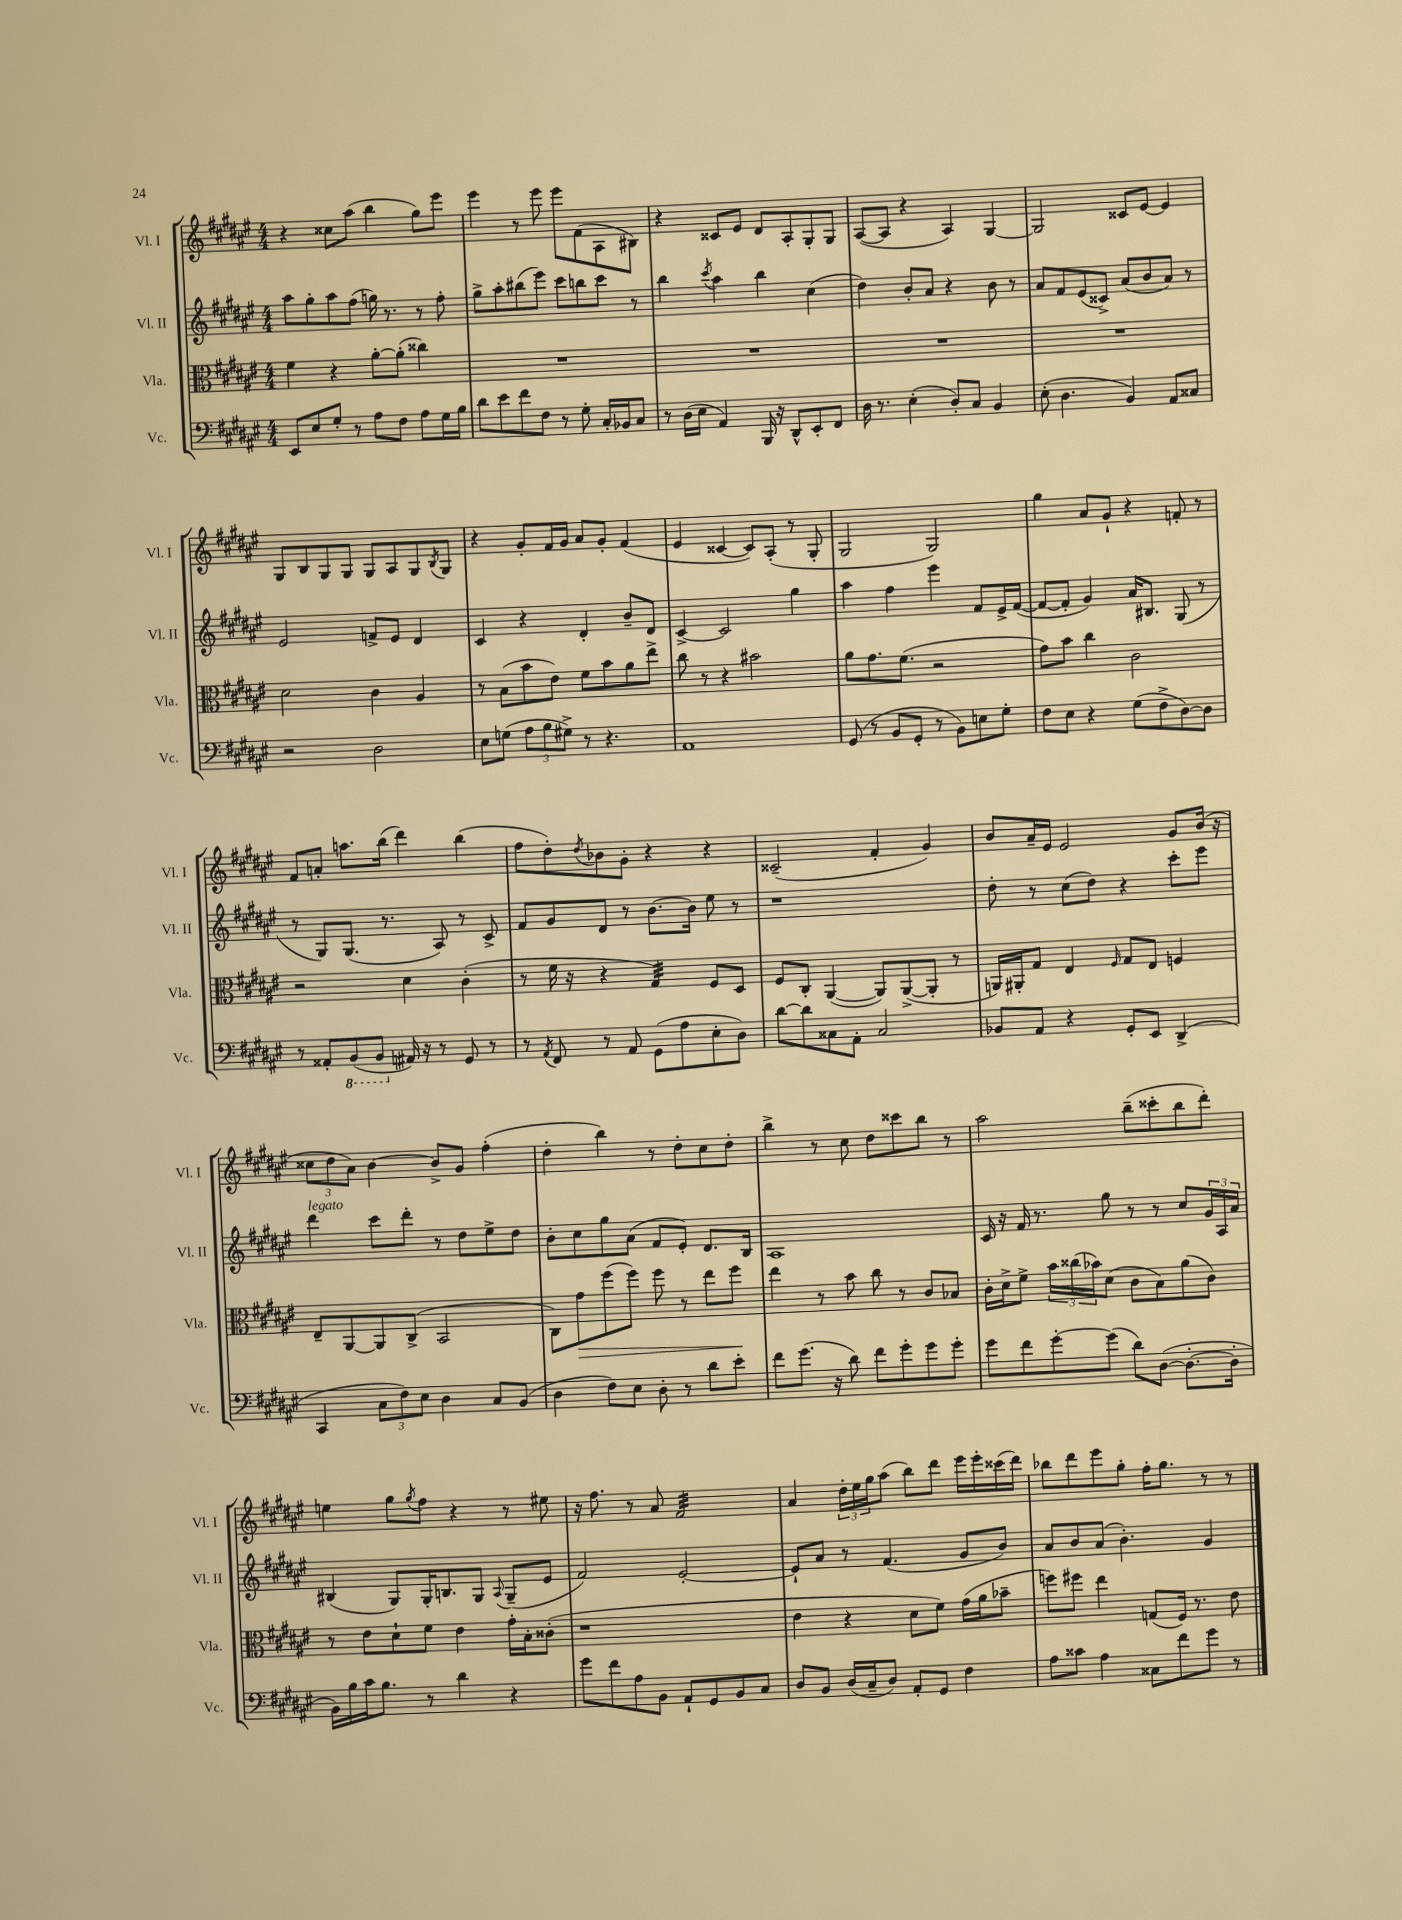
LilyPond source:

<<
\new StaffGroup <<
\new Staff = "s0" \with { instrumentName = "Vl. I" shortInstrumentName = "Vl. I" } {
    \clef treble \key fis \major \numericTimeSignature \time 4/4
    r4 cisis''8 ais''8( b''4 gis''8) eis'''8 |
    eis'''4 r8 eis'''8 eis'''8 fis'8( ais8 bis8) |
    r4 cisis'8 eis'8 dis'8 ais8-. gis8-. gis8 |
    ais8~( ais8 r4 ais4) gis4~ |
    gis2 cisis'8 eis'8~ eis'4 |
    gis8 b8 gis8 gis8 gis8 ais8 gis8 \acciaccatura { b8 } gis8 |
    r4 gis'8-. fis'16 gis'16 ais'8 gis'8-. fis'4( |
    eis'4 cisis'4~ cisis'8) ais8-.( r8 gis8-. |
    gis2 gis2) |
    gis''4 ais'8 gis'8-! r4 f'8-. r8 |
    fis'8 a'8-. a''8. b''16( dis'''4) b''4( |
    fis''8 dis''8-.) \acciaccatura { dis''8 } bes'8 gis'8-. r4 r4 |
    cisis'2--( fis'4-. gis'4) |
    b'8 ais'16-- eis'16 eis'2 gis'8 b'16( r16 |
    \tuplet 3/2 { cisis''8 dis''8 ais'8) } b'4~ b'8-> gis'8 fis''4-.( |
    dis''4-. b''4) r8 dis''8-. cis''8 dis''8-. |
    b''4-> r8 cis''8 dis''8 cisis'''8 b''8 r8 |
    ais''2 b''8--( cisis'''8-. b''8 dis'''8-.) |
    e''4 gis''8 \acciaccatura { gis''8 } fis''8 r4 r8 eis''8 |
    r16 fis''8. r8 ais'8 fis'2:32 |
    ais'4 \tuplet 3/2 { dis''16-. eis''16 gis''16 } ais''8( b''8) dis'''8 eis'''16 eis'''16-. cisis'''16( dis'''16) |
    bes''8 dis'''8 eis'''8 gis''8-. fis''16-. gis''8. r8 r8 \bar "|." |
}
\new Staff = "s1" \with { instrumentName = "Vl. II" shortInstrumentName = "Vl. II" } {
    \clef treble \key fis \major \numericTimeSignature \time 4/4
    ais''8 gis''8-. ais''8 fis''8( g''16) r8. r8 fis''8-. |
    gis''8-> ais''8-. bis''8( eis'''8) cis'''8 b''8 cis'''8 r8 |
    b''4 \acciaccatura { cis'''8 } ais''4 b''4 cis''4( |
    dis''4) b'8-. ais'8 r4 b'8 r8 |
    ais'8 fis'8 eis'8( cisis'8->) ais'8( b'8 ais'8) r8 |
    eis'2 f'8-> eis'8 dis'4 |
    cis'4 r4 dis'4-. b'8-- dis'8 |
    cis'4~-> cis'2 gis''4 |
    ais''4 fis''4 eis'''4 fis'8 eis'16-> fis'16~( |
    fis'8~ fis'8-. gis'4) ais'16 bis8. gis8( r8 |
    r8 gis8) gis8.( r8. ais8) r8 cis'8-> |
    fis'8 gis'8 dis'8 r8 b'8.~ b'16 eis''8 r8 |
    r1 |
    dis''8-. r8 cis''8( dis''8) r4 cis'''8-. eis'''8 |
    dis'''4^\markup { \italic "legato" } cis'''8 dis'''8-. r8 dis''8 eis''8-> dis''8 |
    b'8-. cis''8 gis''8 ais'8( fis'8 eis'8-.) dis'8. b16 |
    ais1 |
    cis'16 r16 fis'16 r8. gis''8 r8 r8 cis''8 \tuplet 3/2 { gis'16 ais16 ais'16 } |
    bis4( gis8) gis16-. b8. gis8 \appoggiatura { ais8 } gis8--( eis'8 |
    fis'2) eis'2~-. |
    eis'8-! ais'8 r8 fis'4.( gis'8 b'8) |
    ais'8 b'8 ais'8( b'4.-.) gis'4 \bar "|." |
}
\new Staff = "s2" \with { instrumentName = "Vla." shortInstrumentName = "Vla." } {
    \clef alto \key fis \major \numericTimeSignature \time 4/4
    fis'4 r4 ais'8~-. ais'8-.( cisis''4) |
    R1 |
    R1 |
    R1 |
    R1 |
    dis'2 cis'4 ais4 |
    r8 b8( b'8 eis'8) fis'8 b'8 ais'8 eis''8-> |
    cis''8 r8 r4 bis'2 |
    ais'8 gis'8. fis'8.( r2 |
    gis'8) b'8 cis''4 cis'2 |
    r2 dis'4 cis'4-.( |
    r8 fis'16 r16 r4 gis4:32) fis8 dis8 |
    fis8 cis8-. ais,4~( ais,8) ais,8~->( ais,8-. r8 |
    a,16) ais,16-. gis8 eis4 \grace { fis16 } gis8 eis8 f4 |
    eis8-- ais,8~ ais,8 cis8->( b,2 |
    cis8) gis'8\> fis''8( fis''8) fis''8 r8 eis''8 fis''8\! |
    eis''4 r8 b'8 cis''8 r8 cis'8 bes8 |
    cis'16-. dis'16-> fis'8-> \tuplet 3/2 { b'16 cisis''16( bes'16) } dis'8( cis'8 b8) ais'8( cis'8) |
    r8 eis'8 dis'8-! fis'8 eis'4 gis'16-. b16-. cisis'8-.( |
    r1 |
    eis'4 r4 dis'8 fis'8) gis'16( ais'16 bes'8-- |
    f''8) fis''8 eis''4 g8( fis16) r8. eis'8 \bar "|." |
}
\new Staff = "s3" \with { instrumentName = "Vc." shortInstrumentName = "Vc." } {
    \clef bass \key fis \major \numericTimeSignature \time 4/4
    eis,8 eis8 gis8-. r8 ais8 fis8 ais8 gis16 b16 |
    dis'8 eis'8 fis'8 fis8 r8 gis8-. cis16-. bes,16 cis8 |
    r8 dis16( eis16 ais,4) b,,16 r16 dis,8-^ eis,8-. fis,8 |
    dis16 r8. eis4-.( dis8-.) cis8 b,4 |
    eis8-.( dis4. b,4) ais,8 cisis8 |
    r2 dis2 |
    eis8 g8( \tuplet 3/2 { ais8 b8 gis8->) } r8 r4. |
    ais,1 |
    gis,8( r8 b,8 gis,8-. r8 b,8) e8 gis8-. |
    fis8 eis8 r4 gis8( fis8-> dis8~) dis8 |
    r8 aisis,8-. \ottava #-1 b,,8( b,,8 \ottava #0 ais,16) r16 r8 gis,8 r8 |
    r8 \acciaccatura { ais,8 } fis,8 r8 ais,8 gis,8( ais8 eis8-. dis8) |
    dis'8~ dis'8 cisis8 ais,8-. cisis2 |
    bes,8 ais,8 r4 gis,8-. eis,8 dis,4->( |
    cis,4 \tuplet 3/2 { cis8 fis8) eis8 } dis4 cis8 b,8( |
    dis4 fis8) eis8 dis8-. r8 dis'8 eis'8-. |
    fis'8 gis'8.( r16 dis'8) fis'8 gis'8-. gis'8 gis'8-. |
    gis'8 fis'8 gis'8~-. gis'8( dis'8) dis8~( dis8.~-. dis16-. |
    b,16) b16 cis'16 b8. r8 dis'4 r4 |
    gis'8 fis'8 ais8 b,8 ais,8-! gis,8 b,8 cis8 |
    dis8 b,8 dis16( cis16-- dis8) ais,8-. gis,8 fis4 |
    ais8 cisis'8 ais4 cisis8 fis'8 gis'8 r8 \bar "|." |
}
>>
>>
\layout { \context { \Score \remove "Bar_number_engraver" } }
